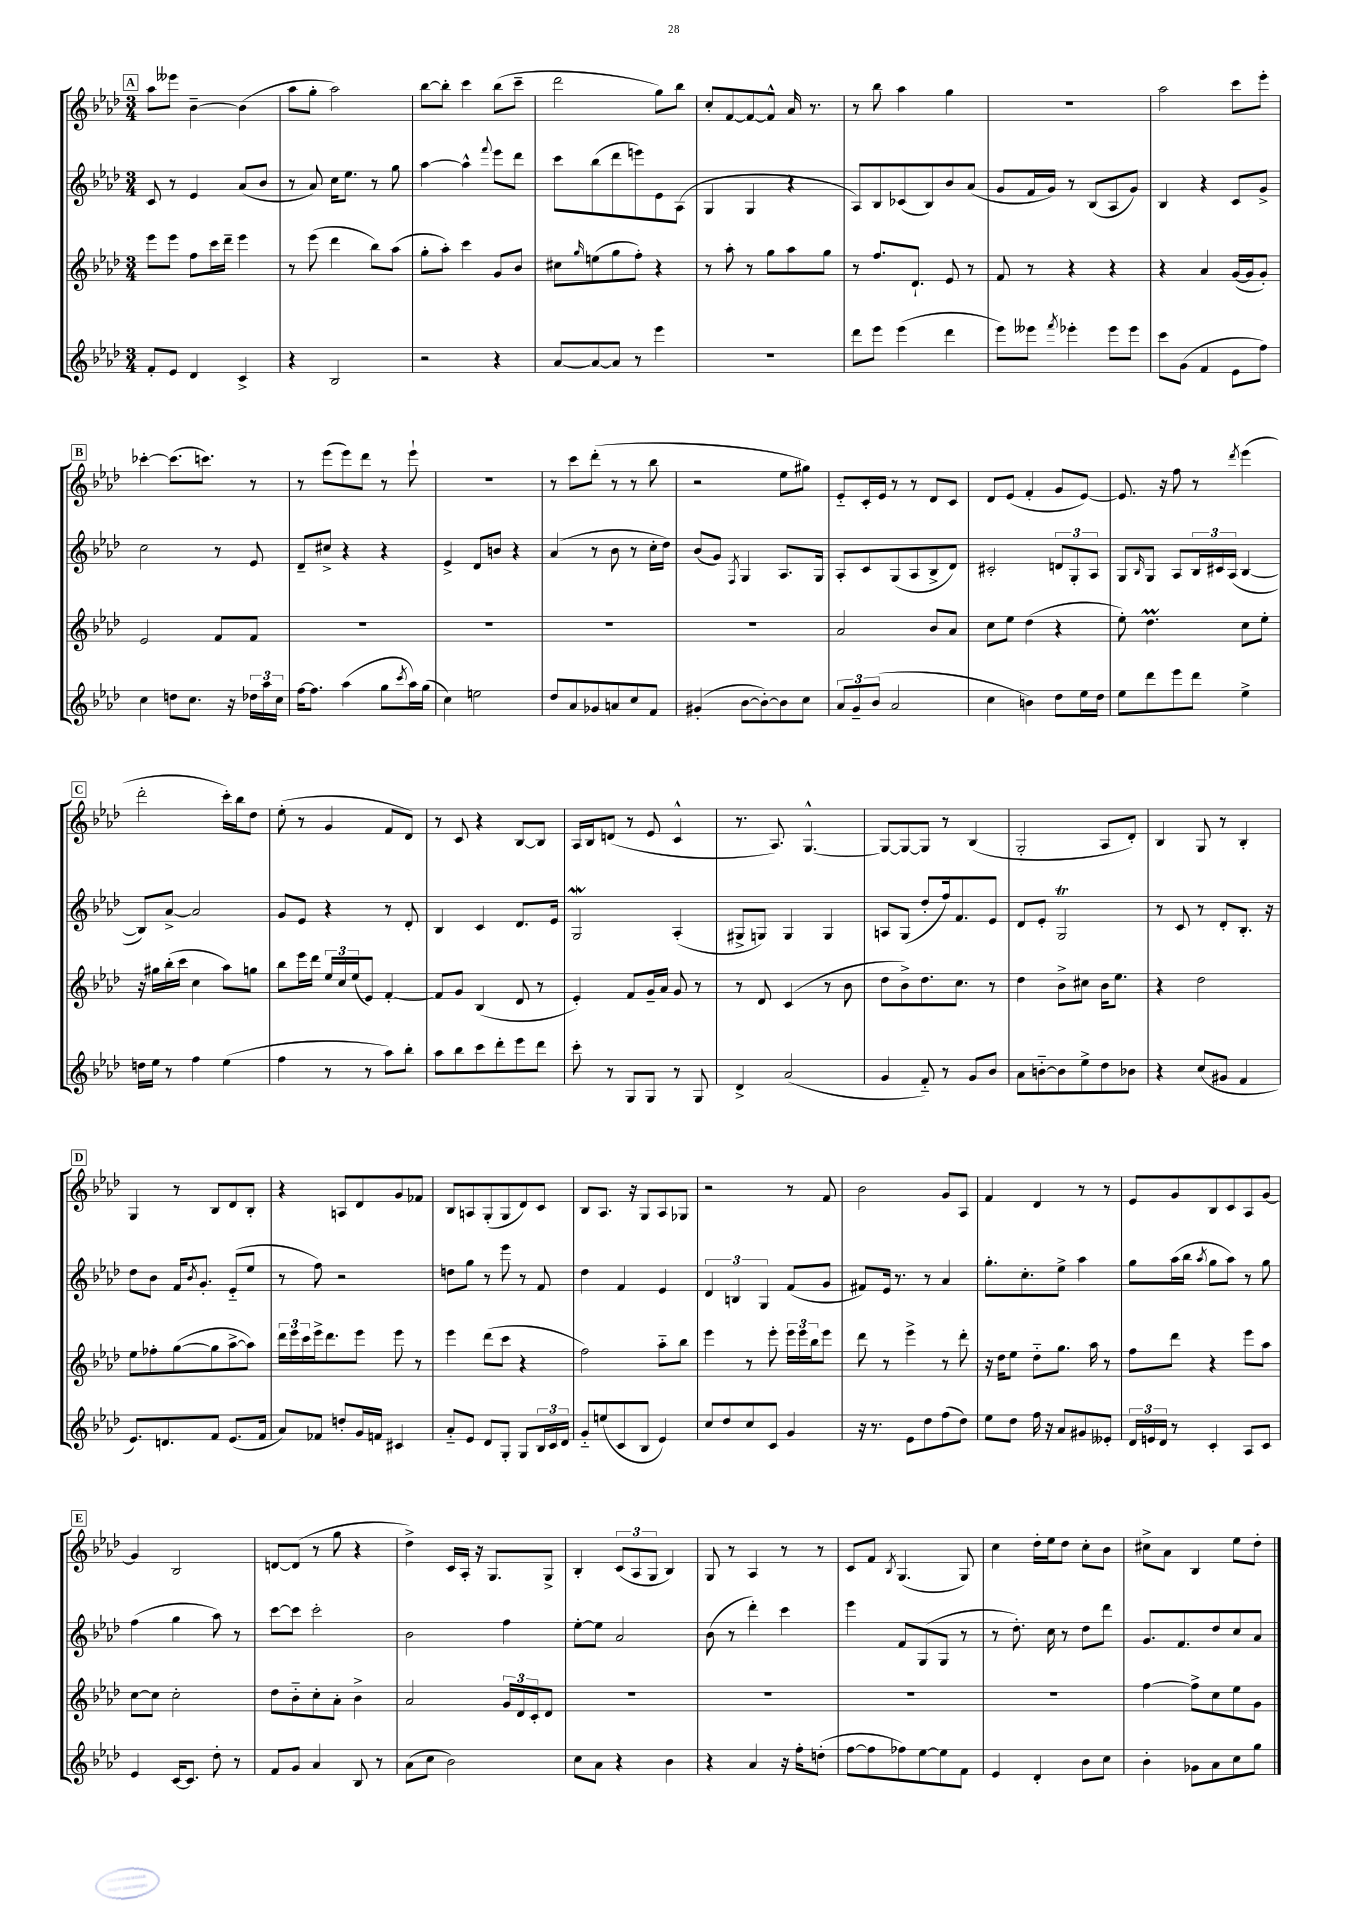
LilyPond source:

<<
\new StaffGroup <<
\new Staff = "s0" {
    \clef treble \key aes \major \numericTimeSignature \time 3/4
    \mark \markup { \box "A" } aes''8 eeses'''8 bes'4~-- bes'4( |
    aes''8 g''8-. aes''2) |
    bes''8~ bes''8-. c'''4 bes''8( c'''8-- |
    des'''2 g''8) bes''8 |
    c''8-. f'8~ f'8~ f'8-^ aes'16 r8. |
    r8 bes''8 aes''4 g''4 |
    R2. |
    aes''2 c'''8 ees'''8-. |
    \mark \markup { \box "B" } ces'''4~-. ces'''8.( c'''8.) r8 |
    r8 ees'''8( ees'''8) des'''8 r8 ees'''8-! |
    R2. |
    r8 c'''8 des'''8-.( r8 r8 bes''8 |
    r2 ees''8 gis''8) |
    ees'8-_ c'16-. ees'16 r8 r8 des'8 c'8 |
    des'8 ees'8( f'4-. g'8 ees'8~) |
    ees'8. r16 f''8 r8 \acciaccatura { des'''8 } ees'''4( |
    \mark \markup { \box "C" } des'''2-. c'''16-.) bes''16 des''8 |
    ees''8-.( r8 g'4 f'8 des'8) |
    r8 c'8 r4 bes8~ bes8 |
    aes16 bes16 d'8( r8 ees'8 c'4-^ |
    r8. aes8.) g4.~-^ |
    g8~ g8~ g8 r8 bes4( |
    g2-. aes8 des'8-.) |
    bes4 g8 r8 bes4-. |
    \mark \markup { \box "D" } g4 r8 bes8 des'8 bes8-. |
    r4 a8 des'8 g'8 fes'8 |
    bes8 a8 g8-.( g8 des'8) c'8 |
    bes8 aes8. r16 g8 aes8 ges8 |
    r2 r8 f'8 |
    bes'2 g'8 aes8 |
    f'4 des'4 r8 r8 |
    ees'8 g'8 bes8 c'8 aes8 g'8~ |
    \mark \markup { \box "E" } g'4 bes2 |
    d'8~ d'8( r8 g''8 r4 |
    des''4->) c'16 aes16-. r16 g8. g8-> |
    bes4-. \tuplet 3/2 { c'8( aes8 g8 } bes4) |
    g8 r8 aes4 r8 r8 |
    c'8 f'8 \acciaccatura { bes8 } g4.( g8) |
    c''4 des''16-. ees''16 des''8 c''8-. bes'8 |
    cis''8-> aes'8 bes4 ees''8 des''8-. \bar "|." |
}
\new Staff = "s1" {
    \clef treble \key aes \major \numericTimeSignature \time 3/4
    \mark \markup { \box "A" } c'8 r8 ees'4 aes'8( bes'8 |
    r8 aes'8) c''16 ees''8. r8 g''8 |
    aes''4~ aes''4-^ \appoggiatura { f'''8 } ees'''8 des'''8 |
    c'''8 bes''8( des'''8 e'''8) ees'8 aes8( |
    g4 g4 r4 |
    aes8) bes8 ces'8( bes8) bes'8 aes'8( |
    g'8 f'16 g'16) r8 bes8( aes8 g'8) |
    bes4 r4 c'8 g'8-> |
    \mark \markup { \box "B" } c''2 r8 ees'8 |
    des'8-- cis''8-> r4 r4 |
    ees'4-> des'8 b'8 r4 |
    aes'4( r8 bes'8 r8 c''16-. des''16) |
    bes'8( g'8) \acciaccatura { f8 } g4 aes8. g16 |
    aes8-. c'8 g8( aes8 bes8-> des'8) |
    cis'2-. \tuplet 3/2 { d'8 g8-. aes8 } |
    g8 \grace { bes16 } g8 aes8 \tuplet 3/2 { bes16 cis'16 aes16( } bes4~ |
    \mark \markup { \box "C" } bes8) aes'8~-> aes'2 |
    g'8 ees'8 r4 r8 des'8-. |
    bes4 c'4 des'8. ees'16 |
    g2\mordent aes4-.( |
    gis8-> g8) g4 g4 |
    a8 g8( des''8-. f''16) f'8. ees'8 |
    des'8 ees'8-. g2\trill |
    r8 c'8 r8 des'8-. bes8.-. r16 |
    \mark \markup { \box "D" } des''8 bes'8 f'16 \acciaccatura { bes'8 } g'8.-. ees'8-_( ees''8 |
    r8 f''8) r2 |
    d''8 g''8 r8 ees'''8 r8 f'8 |
    des''4 f'4 ees'4 |
    \tuplet 3/2 { des'4 b4 g4 } f'8( g'8 |
    fis'8) ees'16 r8. r8 aes'4 |
    g''8.-. c''8.-. ees''8-> aes''4 |
    g''8 aes''16( bes''16 \acciaccatura { aes''8 } g''8 aes''8) r8 g''8 |
    \mark \markup { \box "E" } f''4( g''4 aes''8) r8 |
    c'''8~ c'''8 c'''2-. |
    bes'2 f''4 |
    ees''8~-. ees''8 aes'2 |
    bes'8( r8 des'''4-.) c'''4 |
    ees'''4 f'8 g8( g8 r8 |
    r8 des''8.-.) c''16 r8 des''8 des'''8 |
    g'8. f'8. des''8 c''8 aes'8 \bar "|." |
}
\new Staff = "s2" {
    \clef treble \key aes \major \numericTimeSignature \time 3/4
    \mark \markup { \box "A" } ees'''8 ees'''8 f''8 c'''16 des'''16-- ees'''4 |
    r8 ees'''8( des'''4 bes''8) aes''8( |
    g''8-. aes''8-.) c'''4 g'8 bes'8 |
    cis''8 \grace { g''16 } e''8( g''8 f''8-.) r4 |
    r8 aes''8-. r8 g''8 aes''8 g''8 |
    r8 f''8. des'8.-! ees'8 r8 |
    f'8 r8 r4 r4 |
    r4 aes'4 g'16~( g'16 g'8-.) |
    \mark \markup { \box "B" } ees'2 f'8 f'8 |
    R2. |
    R2. |
    R2. |
    R2. |
    aes'2 bes'8 aes'8 |
    c''8 ees''8 des''4( r4 |
    ees''8-.) des''4.\prall c''8 ees''8-. |
    \mark \markup { \box "C" } r16 gis''16 bes''16-.( c'''16 c''4 aes''8) g''8 |
    bes''8 ees'''16 des'''16 \tuplet 3/2 { ees''16 c''16 ees''16( } ees'8) f'4~-. |
    f'8 g'8 bes4( des'8 r8 |
    ees'4-.) f'8 g'16-- aes'16 g'8 r8 |
    r8 des'8 c'4( r8 bes'8 |
    des''8 bes'8->) des''8. c''8. r8 |
    des''4 bes'8-> cis''8 bes'16 ees''8. |
    r4 des''2 |
    \mark \markup { \box "D" } ees''8 fes''8-. g''8~( g''8 aes''8~-> aes''8) |
    \tuplet 3/2 { des'''16 ees'''16 c'''16 } ees'''16-> des'''8. ees'''8 ees'''8 r8 |
    ees'''4 des'''8( c'''8 r4 |
    f''2) aes''8-_ bes''8 |
    ees'''4 r8 ees'''8-. \tuplet 3/2 { ees'''16 ees'''16 bes''16 } ees'''8 |
    des'''8 r8 ees'''4-> r8 des'''8-. |
    r16 des''16 ees''8 des''8-_ g''8. aes''16 r8 |
    f''8 des'''8 r4 ees'''8 aes''8 |
    \mark \markup { \box "E" } c''8~ c''8 c''2-. |
    des''8 bes'8-_ c''8-. aes'8-. bes'4-> |
    aes'2 \tuplet 3/2 { g'16 des'16 c'16-. } des'8 |
    R2. |
    R2. |
    R2. |
    R2. |
    f''4~ f''8-> c''8 ees''8 g'8 \bar "|." |
}
\new Staff = "s3" {
    \clef treble \key aes \major \numericTimeSignature \time 3/4
    \mark \markup { \box "A" } f'8-. ees'8 des'4 c'4-> |
    r4 bes2 |
    r2 r4 |
    aes'8~ aes'8~ aes'8 r8 ees'''4 |
    R2. |
    des'''8 ees'''8 ees'''4( des'''4 |
    ees'''8) eeses'''8 \acciaccatura { f'''8 } ees'''4-. ees'''8 ees'''8 |
    c'''8 g'8( f'4 ees'8 f''8) |
    \mark \markup { \box "B" } c''4 d''8 c''8. r16 \tuplet 3/2 { des''16 aes''16 c''16 } |
    f''16~ f''8. aes''4( g''8 \acciaccatura { c'''8 } aes''16) g''16( |
    c''4) e''2 |
    des''8 aes'8 ges'8 a'8 c''8 f'8 |
    gis'4-.( bes'8~ bes'8~-.) bes'8 c''8 |
    \tuplet 3/2 { aes'8 g'8-- bes'8( } aes'2 |
    c''4 b'4) des''8 ees''16 des''16 |
    ees''8 des'''8 ees'''8 des'''8 ees''4-> |
    \mark \markup { \box "C" } d''16 ees''16 r8 f''4 ees''4( |
    f''4 r8 r8 aes''8) bes''8-. |
    aes''8 bes''8 c'''8 des'''8-. ees'''8 des'''8 |
    c'''8-. r8 g8 g8 r8 g8 |
    des'4-> aes'2( |
    g'4 f'8-_) r8 g'8 bes'8 |
    aes'8 b'8~-_ b'8 ees''8-> des''8 bes'8 |
    r4 c''8( gis'8 f'4 |
    \mark \markup { \box "D" } ees'8.) d'8. f'8 ees'8.( f'16 |
    aes'8) fes'8 d''8-. g'16 f'16 cis'4 |
    aes'8-_ ees'8 des'8 g8-. g8 \tuplet 3/2 { bes16 c'16 des'16 } |
    g'8-_ e''8( c'8 bes8 ees'4) |
    c''8 des''8 c''8 c'8 g'4 |
    r16 r8. ees'8 des''8 f''8( des''8) |
    ees''8 des''8 f''16 r16 aes'8 gis'8 eeses'8-. |
    \tuplet 3/2 { des'16 e'16 des'16 } r8 c'4-. aes8 c'8 |
    \mark \markup { \box "E" } ees'4 c'16~ c'8. des''8-. r8 |
    f'8 g'8 aes'4 bes8 r8 |
    aes'8( c''8 bes'2) |
    c''8 aes'8 r4 bes'4 |
    r4 aes'4 r16 f''16-. d''8-.( |
    f''8~ f''8 fes''8) ees''8~ ees''8 f'8 |
    ees'4 des'4-. bes'8 c''8 |
    bes'4-. ges'8 aes'8 c''8 g''8 \bar "|." |
}
>>
>>
